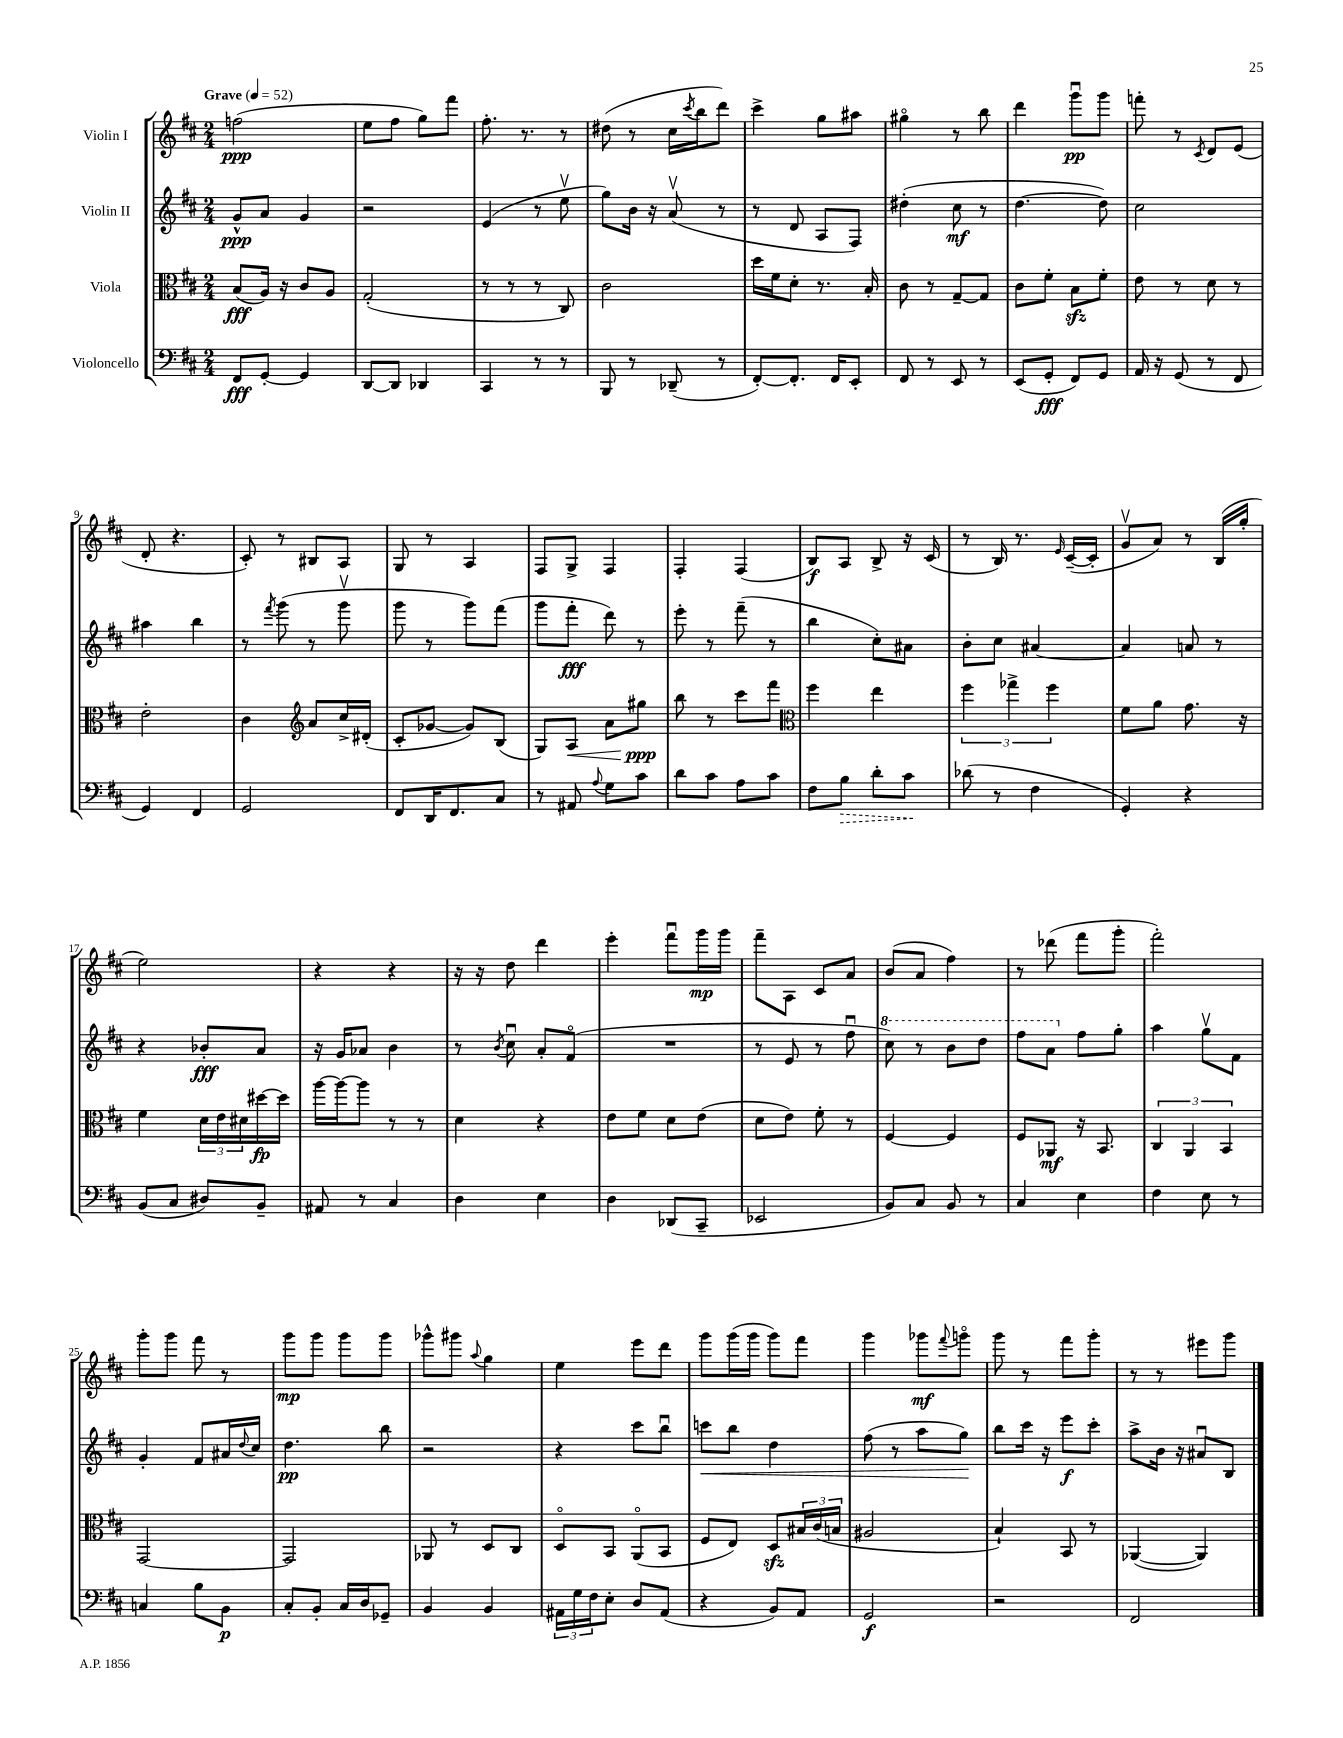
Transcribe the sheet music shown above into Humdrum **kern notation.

**kern	**kern	**kern	**kern
*staff4	*staff3	*staff2	*staff1
*clefF4	*clefC3	*clefG2	*clefG2
*k[f#c#]	*k[f#c#]	*k[f#c#]	*k[f#c#]
*M2/4	*M2/4	*M2/4	*M2/4
*MM52	*MM52	*MM52	*MM52
8FF#	(8B	8g^^	(2ff
[8GG'	16A)	8a	.
.	16r	.	.
4GG]	8c#	4g	.
.	8A	.	.
=	=	=	=
[8DD	(2G'	2r	8ee
8DD]	.	.	8ff#
4DD-	.	.	8gg)
.	.	.	8fff#
=	=	=	=
4CC#	8r	(4e	8.ff#'
.	8r	.	.
.	.	.	8.r
8r	8r	8r	.
8r	8C#)	8eev	8r
=	=	=	=
8BBB	2c#	8gg)	(8dd#
8r	.	16b	8r
.	.	16r	.
(8DD-~	.	(8av	16cc#
.	.	.	8qccc#
.	.	.	16bb
8r	.	8r	8ddd)
=	=	=	=
[8FF#')	16dd	8r	4ccc#^
.	16f#	.	.
8.FF#']	8d'	8d	.
.	8.r	8A	8gg
16FF#	.	.	.
8EE'	.	8F#)	8aa#
.	16B'	.	.
=	=	=	=
8FF#	8c#	(4dd#'	4gg#o
8r	8r	.	.
8EE	[8G~	8cc#	8r
8r	8G]	8r	8bb
=	=	=	=
(8EE	8c#	[4.dd	4ddd
8GG'	8f#'	.	.
8FF#)	8B	.	8gggu
8GG	8f#'	8dd])	8ggg
=	=	=	=
16AA	8e	2cc#	8fff'
16r	.	.	.
(8GG	8r	.	8r
.	.	.	8qc#
8r	8d	.	8d
8FF#	8r	.	(8e
=	=	=	=
4GG)	2e'	4aa#	8d'
.	.	.	4.r
4FF#	.	4bb	.
=	=	=	=
2GG	4c#	8r	8c#')
.	.	8qfff#	.
.	.	(8ggg	8r
*	*clefG2	*	*
.	8a	8r	8B#
.	16cc#^	8gggv	8A
.	(16d#'	.	.
=	=	=	=
8FF#	8c#'	8ggg	8G
16DD	[8g-	8r	8r
8.FF#	.	.	.
.	8g-])	8ggg)	4A
8C#	(8B	(8fff#	.
=	=	=	=
8r	8G)	8ggg	8F#
8AA#	8A	8fff#'	8G^
8qqA	.	.	.
8G	8a	8ddd)	4F#
8c#	8gg#	8r	.
=	=	=	=
8d	8bb	8eee'	4F#'
8c#	8r	8r	.
8A	8ccc#	(8fff#~	(4F#
8c#	8fff#	8r	.
=	=	=	=
*	*clefC3	*	*
8F#	4ff#	4bb	8B)
8B	.	.	8A
8d'	4ee	8cc#')	8B^
8c#	.	8a#	16r
.	.	.	(16c#
=	=	=	=
(8d-	6ff#	8b'	8r
8r	.	8cc#	16B)
.	6gg-^	.	.
.	.	.	8.r
4F#	.	[4a#	.
.	6ff#	.	.
.	.	.	16qqe
.	.	.	([16c#~
.	.	.	16c#']
=	=	=	=
4GG')	8f#	4a#]	8gv
.	8a	.	8a)
4r	8.g	8a	8r
.	.	8r	(16B
.	16r	.	16gg'
=	=	=	=
(8BB	4f#	4r	2ee)
8C#	.	.	.
8D#)	24d	8b-'	.
.	24e	.	.
.	24d#	.	.
8BB~	[16dd#	8a	.
.	16dd#]	.	.
=	=	=	=
8AA#	[16aa	16r	4r
.	16aa_	16g	.
8r	8aa]	8a-	.
4C#	8r	4b	4r
.	8r	.	.
=	=	=	=
4D	4d	8r	16r
.	.	.	16r
.	.	8qb	.
.	.	8cc#u	8dd
4E	4r	8a'	4ddd
.	.	(8f#o	.
=	=	=	=
4D	8e	2r	4eee'
.	8f#	.	.
(8DD-	8d	.	8fff#u
8CC#~	(8e	.	16ggg
.	.	.	16ggg
=	=	=	=
2EE-	8d	8r	8fff#~
.	8e)	8e	8A
.	8f#'	8r	8c#
.	8r	8ff#u	8a
=	=	=	=
8BB)	[4F#	8ccc#)	(8b
8C#	.	8r	8a
8BB	4F#]	8bb	4ff#)
8r	.	8ddd	.
=	=	=	=
4C#	8F#	8fff#	8r
.	8AA-	8aa	(8ddd-
4E	16r	8ff#	8fff#
.	8.BB	.	.
.	.	8gg'	8ggg'
=	=	=	=
4F#	6C#	4aa	2fff#')
.	6AA	.	.
8E	.	8ggv	.
.	6BB	.	.
8r	.	8f#	.
=	=	=	=
4C	[2GG	4g'	8ggg'
.	.	.	8ggg
8B	.	8f#	8fff#
8BB	.	16a#	8r
.	.	8qqdd	.
.	.	16cc#	.
=	=	=	=
8C#'	2GG]	4.dd	8ggg
8BB'	.	.	8ggg
16C#	.	.	8ggg
16D	.	.	.
8GG-~	.	8bb	8ggg
=	=	=	=
4BB	8AA-	2r	8ggg-^^
.	8r	.	8ggg#
.	.	.	8qqaa
4BB	8D	.	4gg
.	8C#	.	.
=	=	=	=
24AA#	8Do	4r	4ee
24G	.	.	.
24F#	.	.	.
8E'	8BB	.	.
8D	(8AAo	8ccc#	8eee
(8AA#	8BB	8bbu	8ddd
=	=	=	=
4r	8F#	8ccc	8ggg
.	8E)	8bb	(16ggg
.	.	.	16ggg
8BB)	8D	4dd	8ggg)
8AA	24B#	.	8fff#
.	(24c#	.	.
.	24B	.	.
=	=	=	=
2GG	2A#	(8ff#	4ggg
.	.	8r	.
.	.	8aa	8ggg-
.	.	.	8qqfff#
.	.	8gg)	8gggo
=	=	=	=
2r	4B`)	8bb	8ggg
.	.	16ccc#	8r
.	.	16r	.
.	8BB	8eee	8fff#
.	8r	8ccc#'	8ggg'
=	=	=	=
2FF#	([4AA-	8aa^	8r
.	.	16b	8r
.	.	16r	.
.	4AA-])	8a#u	8eee#
.	.	8B	8ggg
==	==	==	==
*-	*-	*-	*-
